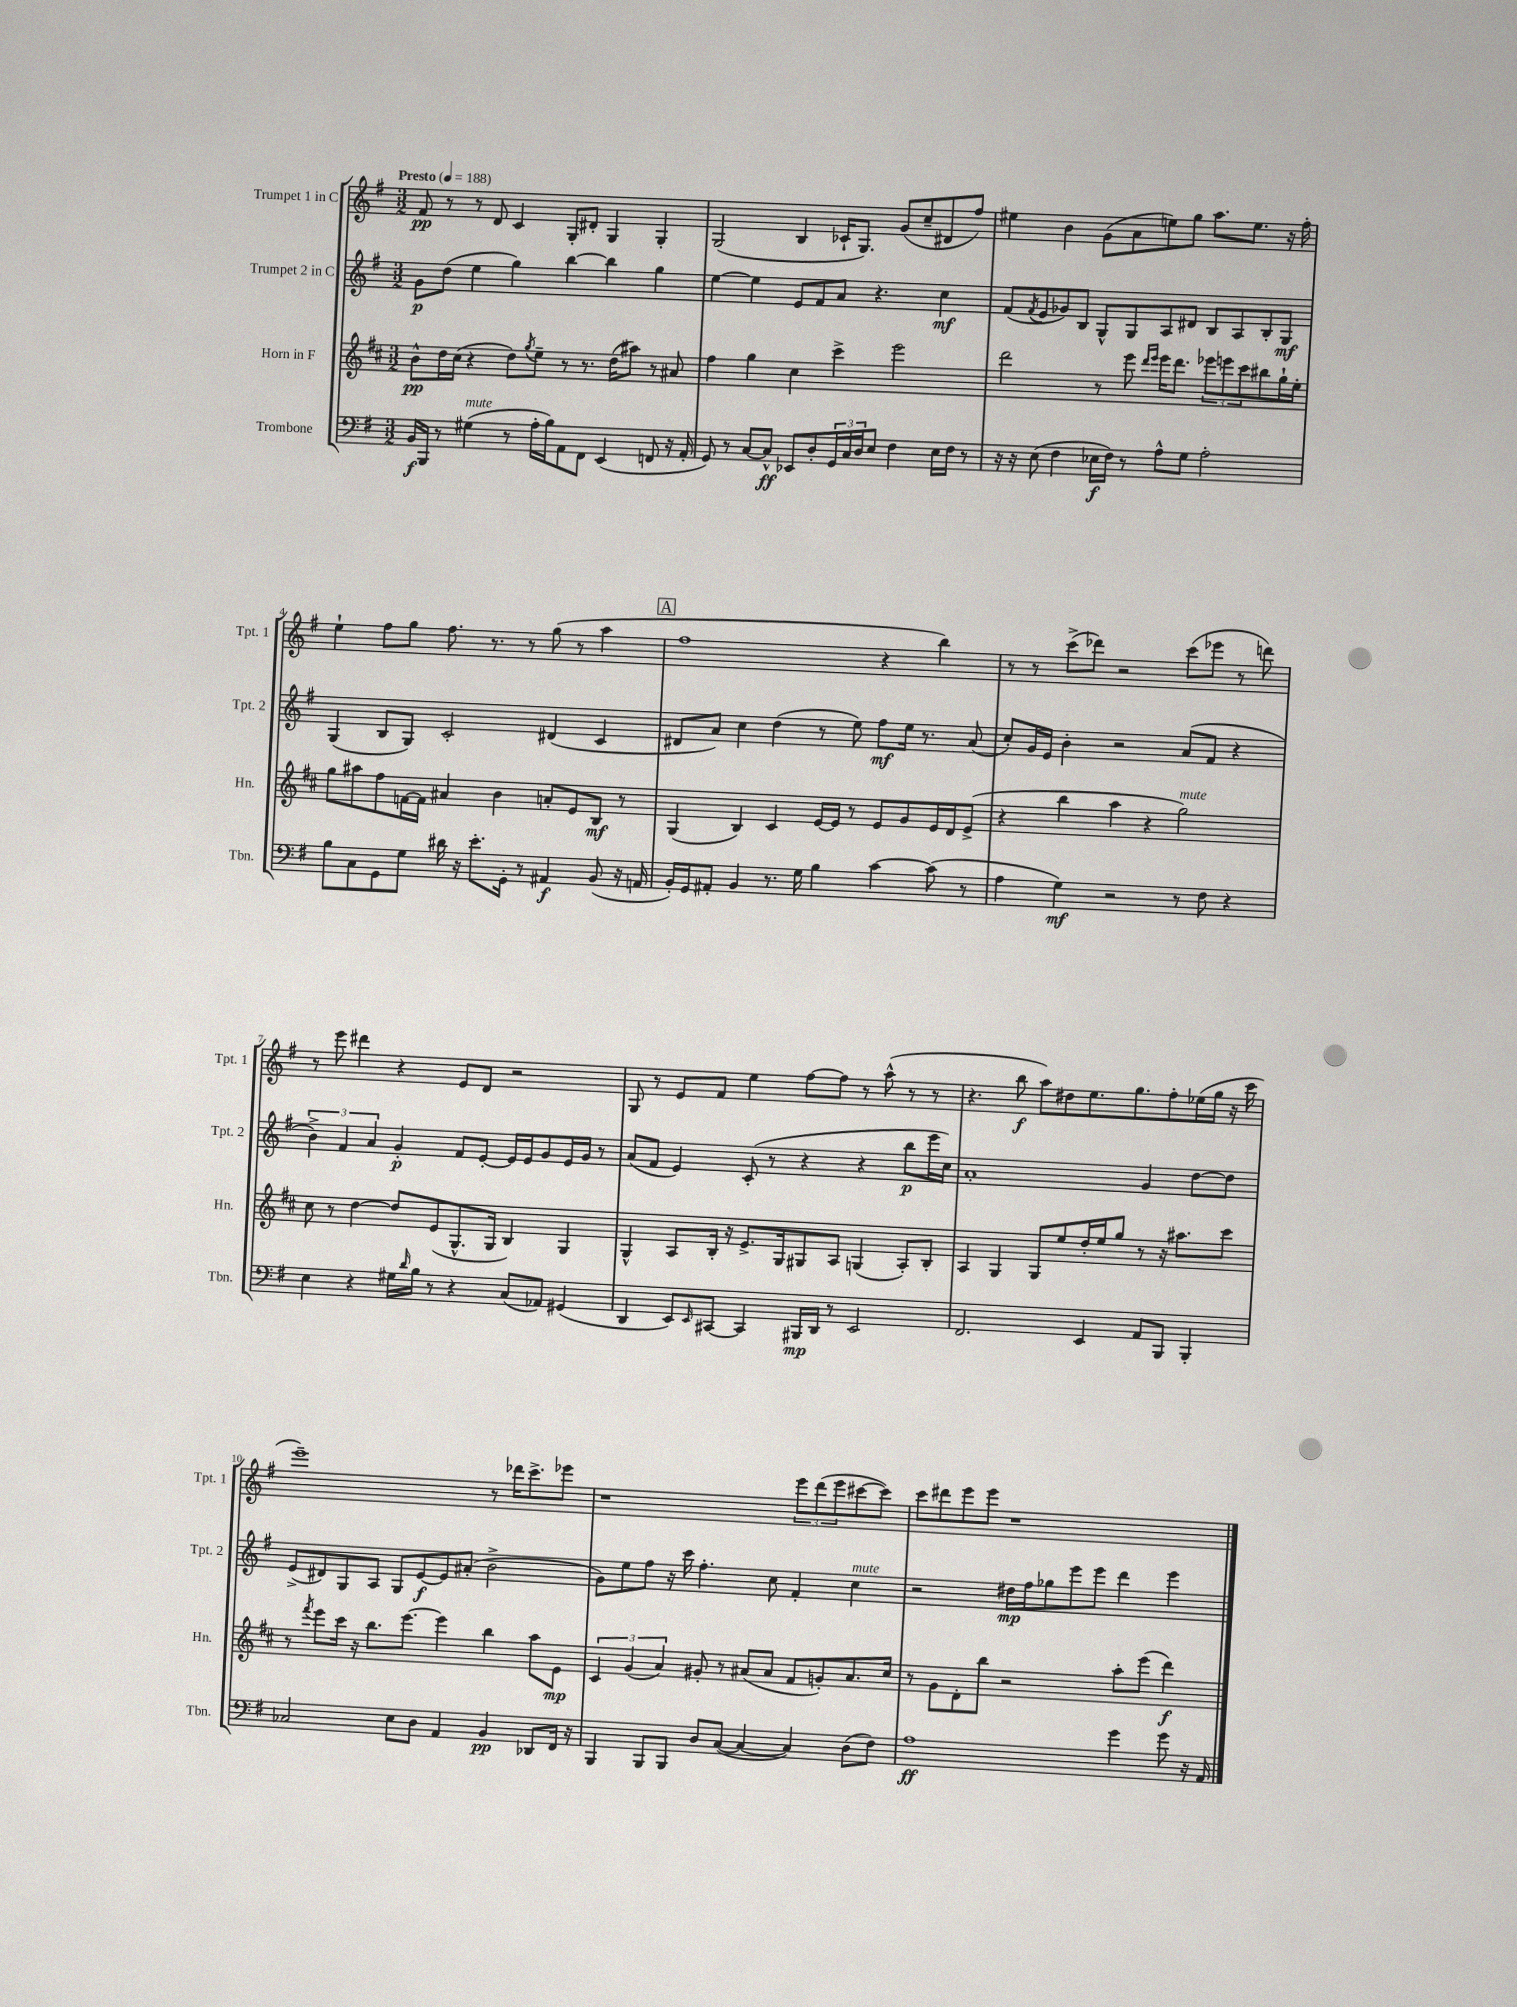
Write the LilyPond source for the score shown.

<<
\new StaffGroup <<
\new Staff = "s0" \with { instrumentName = "Trumpet 1 in C" shortInstrumentName = "Tpt. 1" } {
    \clef treble \key g \major \numericTimeSignature \time 3/2 \tempo "Presto" 4 = 188
    fis'8\pp r8 r8 d'8 c'4 g8-. dis'8-. g4 g4-. |
    g2( b4 ces'16-! g8.) g'8( c''8-- dis'8 fis''8) |
    eis''4 b'4 g'8( a'8 e''8) g''8 a''8. e''8. r16 fis''16-. |
    e''4-! fis''8 g''8 fis''8. r8. r8 g''8( r8 a''4 |
    \mark \markup { \box "A" } fis''1 r4 b''4) |
    r8 r8 c'''8->( des'''8) r2 c'''8( ees'''8 r8 d'''8) |
    r8 e'''8 dis'''4 r4 e'8 d'8 r2 |
    g8 r8 e'8 fis'8 e''4 fis''8~ fis''8 r8 a''8-^( r8 r8 |
    r4. b''8\f a''8) dis''8 e''8. g''8. fis''8-. ees''16( g''16 r16 c'''16 |
    e'''1--) r8 des'''16 c'''8.-> ees'''8 |
    r1 \tuplet 3/2 { e'''8 d'''8( e'''8 } cis'''8~ cis'''8) |
    c'''8 dis'''8 e'''8 e'''8 r1 \bar "|." |
}
\new Staff = "s1" \with { instrumentName = "Trumpet 2 in C" shortInstrumentName = "Tpt. 2" } {
    \clef treble \key g \major \numericTimeSignature \time 3/2
    g'8\p d''8( e''4 g''4) b''4~ b''4 g''4 |
    e''4~ e''4 e'8 fis'8 a'8 r4. c''4\mf |
    fis'8( \acciaccatura { fis'8 } e'8 ges'8) b8 g8-^ g8 a8 dis'8 b8 a8 b8-. g8\mf |
    g4( b8 g8) c'2-. dis'4( c'4 |
    \mark \markup { \box "A" } dis'8 a'8) c''4 d''4( r8 e''8) fis''8\mf e''16 r8. a'8( |
    c''8-.) g'16 e'16 b'4-. r2 a'8( fis'8 r4 |
    \tuplet 3/2 { b'4->) fis'4 a'4 } g'4-.\p fis'8 e'8~-. e'16 e'16 g'8 e'16 g'16 r8 |
    a'8( fis'8 e'4) c'8-.( r8 r4 r4 b''8\p e'''16 c''16) |
    a'1-. g'4 d''8~ d''8 |
    e'8->( dis'8) g8 a8 g8 e'8~\f e'8 ais'8-.( b'2-> |
    g'8) e''8 fis''8 r16 c'''16 fis''4.-. c''8 fis'4-. c''4^\markup { \italic "mute" } |
    r2 dis''16\mp fis''16 ges''8 e'''8 e'''8 d'''4 e'''4 \bar "|." |
}
\new Staff = "s2" \with { instrumentName = "Horn in F" shortInstrumentName = "Hn." } {
    \clef treble \key d \major \numericTimeSignature \time 3/2
    b'8-^\pp d''16 cis''16( r4 d''8) \acciaccatura { g''8 } e''8-- r8 r8. d''16( ais''8) r8 ais'8 |
    fis''4 g''4 cis''4 cis'''4-> e'''2 |
    d'''2 r8 e'''8 \grace { d'''16 e'''16 } e'''16 d'''8. \tuplet 3/2 { ees'''8 e'''8 cis'''8 } bis''8 g''16-! e''16-. |
    g''8 ais''8 fis''8 f'16~ f'16 ais'4 b'4 a'8-. e'8 b8\mf r8 |
    \mark \markup { \box "A" } g4( b4) cis'4 e'16~ e'16 r8 e'8 g'8 e'16 d'16 e'8->( |
    r4 b''4 a''4 r4 g''2^\markup { \italic "mute" }) |
    cis''8 r8 d''4~ d''8 e'8( g8.-^ g16 b4) g4 |
    g4-^ a8 b16-. r16 e'8.-> g16 gis8 a8 g4( a8-.) b8-. |
    a4 g4 g8 e''8 d''16-. e''16 g''8 r8 r16 ais''8. cis'''8 |
    r8 \acciaccatura { fis'''8 } e'''8 cis'''16 r16 b''8. e'''8.~ e'''4 b''4 a''8 e'8\mp |
    \tuplet 3/2 { cis'4 g'4( a'4) } gis'8-. r8 ais'8( ais'8 fis'8 g'8-.) ais'8. cis''16 |
    r8 g'8 d'8-. b''8 r2 a''8-. e'''8( d'''4\f) \bar "|." |
}
\new Staff = "s3" \with { instrumentName = "Trombone" shortInstrumentName = "Tbn." } {
    \clef bass \key g \major \numericTimeSignature \time 3/2
    b,16\f b,,16 r8 gis4^\markup { \italic "mute" }( r8 a16-. b16) a,8 fis,8 e,4( f,8 r16 a,16-. |
    g,8) r8 c8~ c8-^\ff ees,8 d8-. \tuplet 3/2 { g,16 c16 d16 } e8 fis4 e16 fis16 r8 |
    r16 r16 e8( fis4 ees16\f fis16) r8 a8-^ g8 a2-. |
    b8 c8 g,8 g8 dis'16 r16 e'8.-. g,16-. r8 ais,4\f b,8( r16 a,16 |
    \mark \markup { \box "A" } b,16-.) g,16 ais,8-. b,4 r8. g16 b4 c'4~ c'8( r8 |
    a4 g4\mf) r2 r8 fis8 r4 |
    e4 r4 gis16 \grace { d'16 } b16 r8 r4 c8( aes,8) gis,4( |
    d,4 e,8) \grace { e,16 } cis,8~ cis,4 bis,,16\mp d,16 r8 e,2 |
    fis,2. e,4 a,8 b,,8 b,,4-. |
    ces2 e8 d8 a,4 b,4\pp des,8 fis,16 r16 |
    b,,4 b,,8 b,,8 d8 c8~( c4~ c4) d8( fis8) |
    a1\ff g'4 g'8 r16 a,16 \bar "|." |
}
>>
>>
